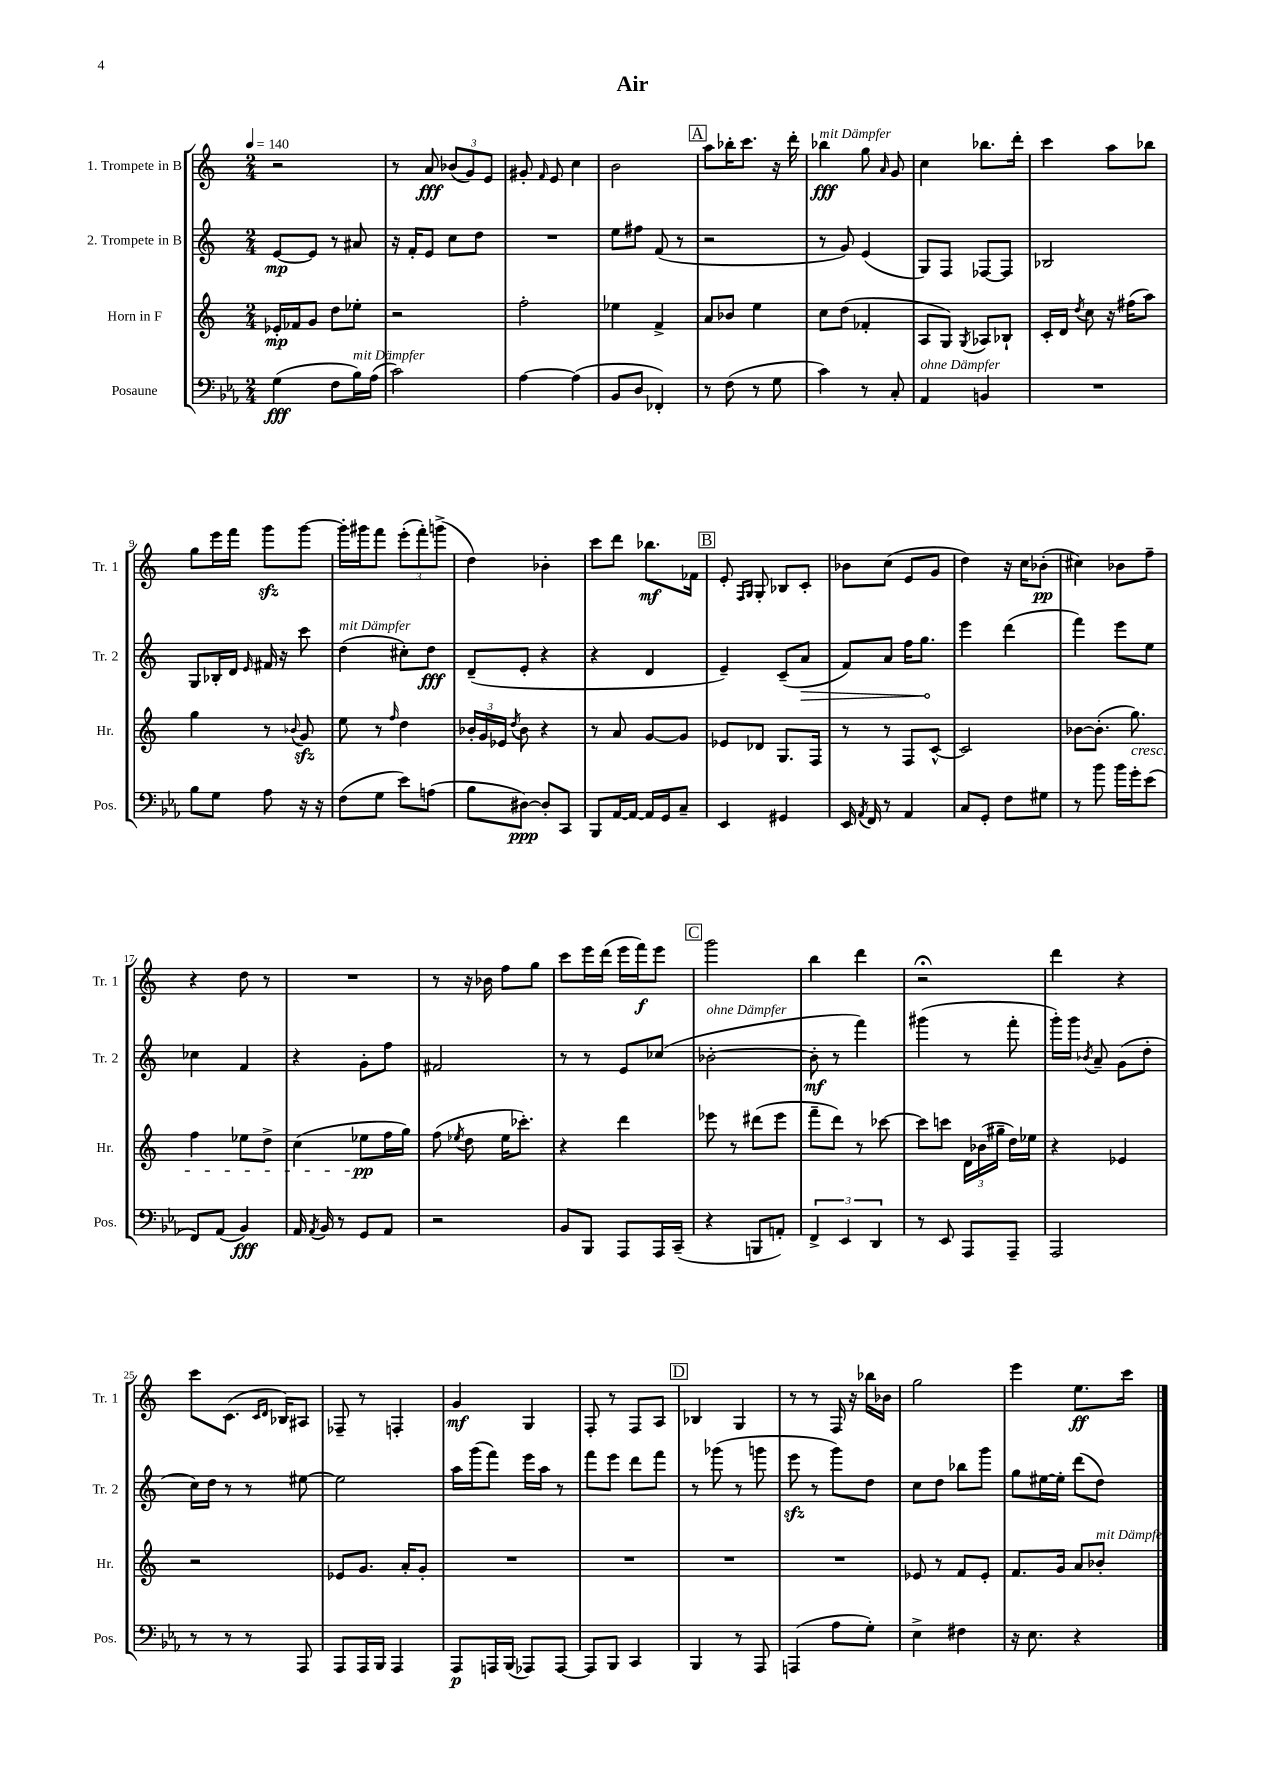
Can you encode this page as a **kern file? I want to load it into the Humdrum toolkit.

**kern	**dynam	**kern	**dynam	**kern	**dynam	**kern	**dynam
*part4	*part4	*part3	*part3	*part2	*part2	*part1	*part1
*staff4	*staff4	*staff3	*staff3	*staff2	*staff2	*staff1	*staff1
*I"Posaune	*	*I"Horn in F	*	*I"2. Trompete in B	*	*I"1. Trompete in B	*
*I'Pos.	*	*I'Hr.	*	*I'Tr. 2	*	*I'Tr. 1	*
*clefF4	*	*clefG2	*	*clefG2	*	*clefG2	*
*k[b-e-a-]	*	*k[]	*	*k[]	*	*k[]	*
*M2/4	*	*M2/4	*	*M2/4	*	*M2/4	*
*MM140	*	*MM140	*	*MM140	*	*MM140	*
=1	=1	=1	=1	=1	=1	=1	=1
(4G\	fff	16e-X'/LL	mp	[8e/L	mp	2r	.
.	.	16f-X/J	.	.	.	.	.
.	.	8g/J	.	8e/J]	.	.	.
8F\L	.	8dd\L	.	8r	.	.	.
!LO:TX:a:i:t=mit Dämpfer	!	!	!	!	!	!	!
16B-\L)	.	8ee-X'\J	.	8a#X/	.	.	.
(16A-\JJ	.	.	.	.	.	.	.
=2	=2	=2	=2	=2	=2	=2	=2
2c\)	.	2r	.	16r	.	8r	.
.	.	.	.	16f'/KL	.	.	.
.	.	.	.	8e/J	.	8a/	fff
.	.	.	.	8cc\L	.	(12b-X/L	.
.	.	.	.	.	.	12g/)	.
.	.	.	.	8dd\J	.	.	.
.	.	.	.	.	.	12e/J	.
=3	=3	=3	=3	=3	=3	=3	=3
[4A-\	.	2ff'\	.	2r	.	8g#X'/	.
.	.	.	.	.	.	16qqf/	.
.	.	.	.	.	.	8e/	.
(4A-\]	.	.	.	.	.	4cc\	.
=4	=4	=4	=4	=4	=4	=4	=4
8BB-/L	.	4ee-X\	.	8ee\L	.	2b\	.
8D/J	.	.	.	8ff#X\J	.	.	.
4FF-X'/)	.	4f^/	.	(8f/	.	.	.
.	.	.	.	8r	.	.	.
!!LO:REH:place=s1:t=A
=5	=5	=5	=5	=5	=5	=5	=5
8r	.	8a/L	.	2r	.	8aa\L	.
(8F\	.	8b-X/J	.	.	.	16bb-X'\K	.
.	.	.	.	.	.	8.ccc\J	.
8r	.	4ee\	.	.	.	.	.
8G\	.	.	.	.	.	16r	.
.	.	.	.	.	.	16ddd'\	.
=6	=6	=6	=6	=6	=6	=6	=6
!	!	!	!	!	!	!LO:TX:a:i:t=mit Dämpfer	!
4c\)	.	8cc\L	.	8r	.	4bb-X\	fff
.	.	(8dd\J	.	8g/)	.	.	.
8r	.	4f-X'/	.	(4e/	.	8gg\	.
.	.	.	.	.	.	16qqa/	.
8C'/	.	.	.	.	.	8g/	.
=7	=7	=7	=7	=7	=7	=7	=7
!LO:TX:a:i:t=ohne Dämpfer	!	!	!	!	!	!	!
4AA-/	.	8A/L	.	8G/L)	.	4cc\	.
.	.	8G/J)	.	8F/J	.	.	.
.	.	8qG/	.	.	.	.	.
4BBn/	.	8A-X/L	.	[8F-X/L	.	8.bb-X\L	.
.	.	8B-X`/J	.	8F-/J]	.	.	.
.	.	.	.	.	.	16ddd'\Jk	.
=8	=8	=8	=8	=8	=8	=8	=8
2r	.	16c'/LL	.	2B-X/	.	4ccc\	.
.	.	16d/JJ	.	.	.	.	.
.	.	8qdd/	.	.	.	.	.
.	.	8cc\	.	.	.	.	.
.	.	16r	.	.	.	8aa\L	.
.	.	(16ff#X\KL	.	.	.	.	.
.	.	8aa\J)	.	.	.	8bb-X\J	.
!!LO:LB:g=z
=9	=9	=9	=9	=9	=9	=9	=9
8B-\L	.	4gg\	.	8G/L	.	8gg\L	.
8G\J	.	.	.	16B-X'/L	.	16eee\L	.
.	.	.	.	16d/JJ	.	16fff\JJ	.
.	.	.	.	16qqe/	.	.	.
8A-\	.	8r	.	16f#X/	.	8gggzz\L	.
.	.	.	.	16r	.	.	.
.	.	8qqb-X/	.	.	.	.	.
16r	.	8gzz/	.	8ccc\	.	[8ggg\J	.
16r	.	.	.	.	.	.	.
=10	=10	=10	=10	=10	=10	=10	=10
!	!	!	!	!LO:TX:a:i:t=mit Dämpfer	!	!	!
(8F\L	.	8ee\	.	(4dd\	.	16ggg'\LL]	.
.	.	.	.	.	.	16ggg#X\J	.
8G\J	.	8r	.	.	.	8fff\J	.
.	.	16qqff/	.	.	.	.	.
8e-\L)	.	4dd\	.	8cc#X'\L)	.	(12eee'\L	.
.	.	.	.	.	.	12fff'\)	.
(8An\J	.	.	.	8dd\J	fff	.	.
.	.	.	.	.	.	(12gggn^\J	.
=11	=11	=11	=11	=11	=11	=11	=11
8B-\L	.	24b-X'/LL	.	(8d~/L	.	4dd\)	.
.	.	24g/	.	.	.	.	.
.	.	24e-X/JJ	.	.	.	.	.
.	.	8qdd/	.	.	.	.	.
[8D#X\J)	ppp	8b-\	.	8e'/J	.	.	.
8D#'/L]	.	4r	.	4r	.	4b-X'\	.
8CC/J	.	.	.	.	.	.	.
=12	=12	=12	=12	=12	=12	=12	=12
8BBB-/L	.	8r	.	4r	.	8ccc\L	.
[16AA-/L	.	8a/	.	.	.	8ddd\J	.
16AA-/JJ_	.	.	.	.	.	.	.
16AA-/LL]	.	[8g/L	.	4d/	.	8.bb-X\L	mf
16GG/J	.	.	.	.	.	.	.
8C~/J	.	8g/J]	.	.	.	.	.
.	.	.	.	.	.	16f-X\Jk	.
!!LO:REH:place=s1:t=B
=13	=13	=13	=13	=13	=13	=13	=13
4EE-/	.	8e-X/L	.	4e~/)	.	8e'/	.
.	.	.	.	.	.	16qqF/LL	.
.	.	.	.	.	.	16qqG/JJ	.
.	.	8d-X/J	.	.	.	8G'/	.
4GG#X/	.	8.G/L	.	(8c~/L	.	8B-X/L	.
!	!	!	!	!	!LO:HP:b	!	!
.	.	.	.	8a/J	>	8c'/J	.
.	.	16F/Jk	.	.	.	.	.
=14	=14	=14	=14	=14	=14	=14	=14
16EE-/	.	8r	.	8f/L)	.	8b-X\L	.
8qAA-/	.	.	.	.	.	.	.
16FF/	.	.	.	.	.	.	.
8r	.	8r	.	8a/J	.	(8cc\J	.
4AA-/	.	8F/L	.	16ff\KL	.	8e/L	.
.	.	.	.	8.gg\J	.	.	.
.	.	[8c^^/J	.	.	.	8g/J	.
.	.	.	.	.	]	.	.
=15	=15	=15	=15	=15	=15	=15	=15
8C/L	.	2c/]	.	4eee\	.	4dd\)	.
8GG'/J	.	.	.	.	.	.	.
8F\L	.	.	.	(4ddd\	.	16r	.
.	.	.	.	.	.	16cc\KL	.
8G#X\J	.	.	.	.	.	(8b-X'\J	pp
=16	=16	=16	=16	=16	=16	=16	=16
8r	.	[8b-X\L	.	4fff\)	.	4cc#X\)	.
8b-\	.	(8.b-'\J]	.	.	.	.	.
16b-\LL	.	.	.	8eee\L	.	8b-X\L	.
!	!	!LO:TX:b:i:t=cresc.	!	!	!	!	!
16g'\J	.	8.gg\)	.	.	.	.	.
(8e-\J	.	.	.	8ee\J	.	8ff~\J	.
!!LO:LB:g=z
=17	=17	=17	=17	=17	=17	=17	=17
8FF/L)	.	4ff\	.	4cc-X\	.	4r	.
(8AA-/J	.	.	.	.	.	.	.
4BB-/)	fff	8ee-X\L	.	4f/	.	8dd\	.
.	.	8dd^\J	.	.	.	8r	.
=18	=18	=18	=18	=18	=18	=18	=18
16AA-/	.	(4cc\	.	4r	.	2r	.
8qAA-/	.	.	.	.	.	.	.
16BB-/	.	.	.	.	.	.	.
8r	.	.	.	.	.	.	.
8GG/L	.	8ee-X\L	pp	8g'\L	.	.	.
8AA-/J	.	16ff\L	.	8ff\J	.	.	.
.	.	16gg\JJ)	.	.	.	.	.
=19	=19	=19	=19	=19	=19	=19	=19
2r	.	(8ff\	.	2f#X/	.	8r	.
.	.	8qee-X/	.	.	.	.	.
.	.	8dd\	.	.	.	16r	.
.	.	.	.	.	.	16b-X\	.
.	.	16ee-\KL	.	.	.	8ff\L	.
.	.	8.ccc-X'\J)	.	.	.	.	.
.	.	.	.	.	.	8gg\J	.
=20	=20	=20	=20	=20	=20	=20	=20
8BB-/L	.	4r	.	8r	.	8ccc\L	.
8BBB-/J	.	.	.	8r	.	16eee\L	.
.	.	.	.	.	.	(16ddd\JJ	.
8AAA-/L	.	4ddd\	.	8e/L	.	16eee\LL	.
.	.	.	.	.	.	16fff\J)	f
16AAA-/L	.	.	.	(8cc-X/J	.	8eee\J	.
(16CC~/JJ	.	.	.	.	.	.	.
!!LO:REH:place=s1:t=C
=21	=21	=21	=21	=21	=21	=21	=21
!	!	!	!	!LO:TX:a:i:t=ohne Dämpfer	!	!	!
4r	.	8eee-X\	.	[2b-X'\	.	2ggg\	.
.	.	8r	.	.	.	.	.
8BBBn/L	.	(8ddd#X\L	.	.	.	.	.
8AAn'/J)	.	8eee-\J	.	.	.	.	.
=22	=22	=22	=22	=22	=22	=22	=22
6FF^/	.	8fff~\L	.	8b-'\]	mf	4bb\	.
.	.	8ddd\J)	.	8r	.	.	.
6EE-/	.	.	.	.	.	.	.
.	.	8r	.	4fff\)	.	4ddd\	.
6DD/	.	.	.	.	.	.	.
.	.	[8ccc-X\	.	.	.	.	.
=23	=23	=23	=23	=23	=23	=23	=23
8r	.	8ccc-\L]	.	(4ggg#X\	.	2r;<	.
8EE-/	.	8cccn\J	.	.	.	.	.
8AAA-/L	.	24d\LL	.	8r	.	.	.
.	.	(24b-X\	.	.	.	.	.
.	.	24gg#X~\JJ	.	.	.	.	.
8AAA-~/J	.	16dd\LL)	.	8fff'\	.	.	.
.	.	16ee-X\JJ	.	.	.	.	.
=24	=24	=24	=24	=24	=24	=24	=24
2AAA-/	.	4r	.	16ggg'\LL)	.	4ddd\	.
.	.	.	.	16ggg\JJ	.	.	.
.	.	.	.	8qb-X/	.	.	.
.	.	.	.	8a~/	.	.	.
.	.	4e-X/	.	(8g\L	.	4r	.
.	.	.	.	8dd'\J	.	.	.
!!LO:LB:g=z
=25	=25	=25	=25	=25	=25	=25	=25
8r	.	2r	.	16cc\LL)	.	8ccc\L	.
.	.	.	.	16dd\JJ	.	.	.
8r	.	.	.	8r	.	(8.c\J	.
8r	.	.	.	8r	.	.	.
.	.	.	.	.	.	16qqc/LL	.
.	.	.	.	.	.	16qqd/JJ	.
.	.	.	.	.	.	16B-X/KL)	.
8AAA-/	.	.	.	[8ee#X\	.	8A#X/J	.
=26	=26	=26	=26	=26	=26	=26	=26
8AAA-/L	.	8e-X/L	.	2ee#\]	.	8F-X~/	.
16AAA-/L	.	8.g/J	.	.	.	8r	.
16BBB-/JJ	.	.	.	.	.	.	.
4AAA-/	.	.	.	.	.	4Fn'/	.
.	.	16a'/KL	.	.	.	.	.
.	.	8g'/J	.	.	.	.	.
=27	=27	=27	=27	=27	=27	=27	=27
8AAA-/L	p	2r	.	16aa\LL	.	4g/	mf
.	.	.	.	(16ggg\J	.	.	.
16AAAn/L	.	.	.	8fff\J)	.	.	.
(16BBB-/JJ	.	.	.	.	.	.	.
8AAA-X/L)	.	.	.	16eee\LL	.	4G/	.
.	.	.	.	16aa\JJ	.	.	.
[8AAA-/J	.	.	.	8r	.	.	.
=28	=28	=28	=28	=28	=28	=28	=28
8AAA-/L]	.	2r	.	8fff\L	.	8F'/	.
8BBB-/J	.	.	.	8eee\J	.	8r	.
4CC/	.	.	.	8ddd\L	.	8F/L	.
.	.	.	.	8fff\J	.	8A/J	.
!!LO:REH:place=s1:t=D
=29	=29	=29	=29	=29	=29	=29	=29
4BBB-/	.	2r	.	8r	.	4B-X/	.
.	.	.	.	(8ggg-X\	.	.	.
8r	.	.	.	8r	.	4G/	.
8AAA-/	.	.	.	8gggn\	.	.	.
=30	=30	=30	=30	=30	=30	=30	=30
(4AAAn/	.	2r	.	8eeezz\	.	8r	.
.	.	.	.	8r	.	8r	.
8A-\L	.	.	.	8ggg\L)	.	16F/	.
.	.	.	.	.	.	16r	.
8G'\J)	.	.	.	8dd\J	.	16bb-X\LL	.
.	.	.	.	.	.	16b-X\JJ	.
=31	=31	=31	=31	=31	=31	=31	=31
4E-^\	.	8e-X/	.	8cc\L	.	2gg\	.
.	.	8r	.	8dd\J	.	.	.
4F#X\	.	8f/L	.	8bb-X\L	.	.	.
.	.	8e-'/J	.	8ggg\J	.	.	.
=32	=32	=32	=32	=32	=32	=32	=32
16r	.	8.f/L	.	8gg\L	.	4eee\	.
8.E-\	.	.	.	.	.	.	.
.	.	.	.	[16ee#X\L	.	.	.
.	.	16g/Jk	.	16ee#'\JJ]	.	.	.
4r	.	8a/L	.	(8ddd\L	.	8.ee\L	ff
!	!	!LO:TX:a:i:t=mit Dämpfer	!	!	!	!	!
.	.	8b-X'/J	.	8dd\J)	.	.	.
.	.	.	.	.	.	16ccc\Jk	.
==	==	==	==	==	==	==	==
*-	*-	*-	*-	*-	*-	*-	*-
